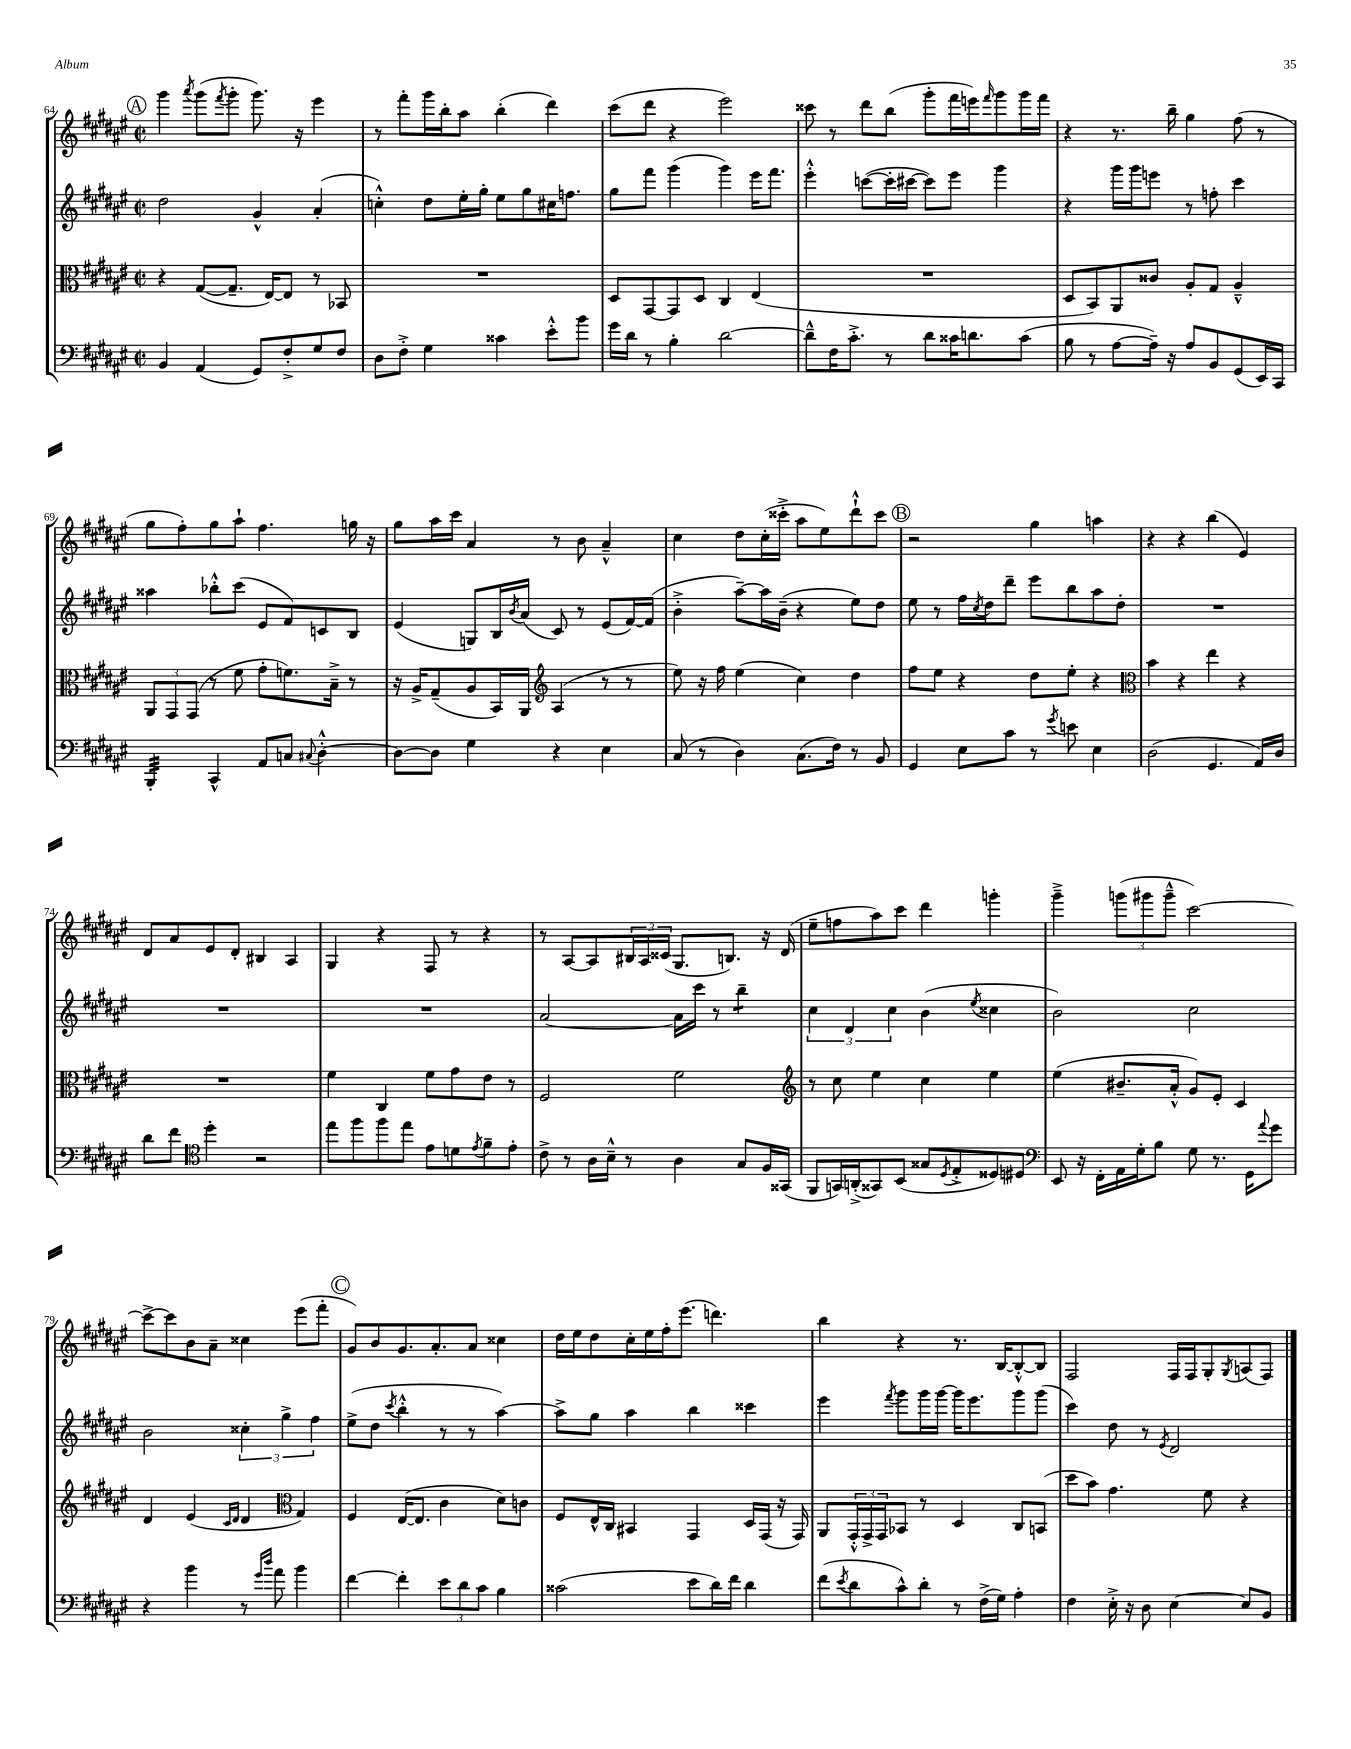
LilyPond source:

<<
\new StaffGroup <<
\new Staff = "s0" {
    \clef treble \key fis \major \defaultTimeSignature \time 2/2
    \mark \markup { \circle "A" } gis'''4 \acciaccatura { ais'''8 } gis'''8( \acciaccatura { fis'''8 } gis'''8-. gis'''8.) r16 eis'''4 |
    r8 fis'''8-. gis'''16 b''16-. ais''8 b''4-.( dis'''4) |
    cis'''8( dis'''8 r4 eis'''2) |
    cisis'''8 r8 dis'''8 b''8( gis'''8-. fis'''16 e'''16) \grace { fis'''16 } gis'''8 gis'''16 fis'''16 |
    r4 r8. b''16-- gis''4 fis''8( r8 |
    gis''8 fis''8-.) gis''8 ais''8-! fis''4. g''16 r16 |
    gis''8 ais''16 cis'''16 ais'4 r8 b'8 ais'4---^ |
    cis''4 dis''8 cis''16-.( cisis'''16-.-> ais''8 eis''8) dis'''8-!-^ cisis'''8 |
    \mark \markup { \circle "B" } r2 gis''4 a''4 |
    r4 r4 b''4( eis'4) |
    dis'8 ais'8 eis'8 dis'8-. bis4 ais4 |
    gis4 r4 fis8 r8 r4 |
    r8 ais8~ ais8 \tuplet 3/2 { bis16 ais16 cisis'16( } gis8. b8.) r16 dis'16( |
    eis''8-- f''8 ais''8) cis'''8 dis'''4 g'''4-. |
    gis'''4---> \tuplet 3/2 { g'''8( gis'''8 gis'''8---^ } cis'''2~) |
    cis'''8~-> cis'''8 b'8 ais'8-- cisis''4 eis'''8( fis'''8-. |
    \mark \markup { \circle "C" } gis'8) b'8 gis'8. ais'8.-. ais'8 cisis''4 |
    dis''16 eis''16 dis''8 cis''16-. eis''16 fis''16-. eis'''8.( d'''4.) |
    b''4 r4 r8. b16~ b8~-.-^ b8 |
    fis2 fis16 fis16 gis8-. \acciaccatura { gis8 } a8( fis8) \bar "|." |
}
\new Staff = "s1" {
    \clef treble \key fis \major \defaultTimeSignature \time 2/2
    \mark \markup { \circle "A" } dis''2 gis'4-^ ais'4-.( |
    c''4-.-^) dis''8 eis''16-. gis''16-. eis''8 gis''8 cis''16 f''8. |
    gis''8 fis'''8 gis'''4( gis'''4) eis'''16 fis'''8. |
    eis'''4-.-^ c'''8~( c'''16-. cis'''16~ cis'''8) eis'''8 gis'''4 |
    r4 gis'''16 gis'''16 e'''8 r8 f''8-. cis'''4 |
    aisis''4 bes''8-.-^ cis'''8( eis'8 fis'8) c'8 b8 |
    eis'4( g8) b16 \acciaccatura { b'8 } ais'16( cis'8) r8 eis'8( fis'16~) fis'16( |
    b'4-.-> ais''8~--) ais''16 b'16--( r4 eis''8) dis''8 |
    \mark \markup { \circle "B" } eis''8 r8 fis''16 \acciaccatura { cis''8 } dis''16 dis'''8-- eis'''8 b''8 ais''8 dis''8-. |
    R1 |
    R1 |
    R1 |
    ais'2~ ais'16 cis'''16 r8 b''4:8-- |
    \tuplet 3/2 { cis''4 dis'4 cis''4 } b'4( \acciaccatura { eis''8 } cisis''4 |
    b'2) cis''2 |
    b'2 \tuplet 3/2 { cisis''4-. gis''4-> fis''4 } |
    \mark \markup { \circle "C" } eis''8->( dis''8 \acciaccatura { cis'''8 } b''4-.-^ r8 r8 ais''4~) |
    ais''8-> gis''8 ais''4 b''4 cisis'''4 |
    eis'''4 \acciaccatura { fis'''8 } gis'''8 gis'''16 gis'''16~ gis'''16 eis'''8. gis'''8 gis'''8( |
    cis'''4) dis''8 r8 \acciaccatura { eis'8 } dis'2 \bar "|." |
}
\new Staff = "s2" {
    \clef alto \key fis \major \defaultTimeSignature \time 2/2
    \mark \markup { \circle "A" } r4 gis8~( gis8.-- eis16~) eis8 r8 bes,8 |
    R1 |
    dis8 gis,8~ gis,8 dis8 cis4 eis4( |
    R1 |
    dis8 b,8) ais,8 cisis'8 ais8-. gis8 ais4---^ |
    \tuplet 3/2 { ais,8 gis,8 gis,8( } r8 fis'8 gis'8-. f'8.) b16---> r8 |
    r16 ais16-> gis8--( ais8 b,16) ais,16 \clef treble ais4( r8 r8 |
    eis''8) r16 fis''16 eis''4( cis''4) dis''4 |
    \mark \markup { \circle "B" } fis''8 eis''8 r4 dis''8 eis''8-. r4 |
    \clef alto b'4 r4 eis''4 r4 |
    R1 |
    fis'4 cis4 fis'8 gis'8 eis'8 r8 |
    fis2 fis'2 |
    \clef treble r8 cis''8 eis''4 cis''4 eis''4 |
    eis''4( bis'8.-- ais'16-.-^ gis'8) eis'8-. cis'4 |
    dis'4 eis'4( \grace { cis'16 dis'16 } dis'4 \clef alto gis4) |
    \mark \markup { \circle "C" } fis4 eis16~( eis8. cis'4 dis'8) c'8 |
    fis8 eis16-^ cis16 bis,4 gis,4 dis16 gis,16( r16 gis,16) |
    ais,8 \tuplet 3/2 { gis,16-.-^ gis,16-> gis,16 } bes,8 r8 dis4 cis8 b,8( |
    dis''8 b'8) gis'4. fis'8 r4 \bar "|." |
}
\new Staff = "s3" {
    \clef bass \key fis \major \defaultTimeSignature \time 2/2
    \mark \markup { \circle "A" } b,4 ais,4( gis,8) fis8-.-> gis8 fis8 |
    dis8 fis8-.-> gis4 cisis'4 eis'8-.-^ b'8 |
    gis'16 dis'16 r8 b4-. dis'2~ |
    dis'8---^ fis16 cis'8.-.-> r8 dis'8 cisis'16 d'8. cisis'8( |
    b8 r8 ais8~ ais16--) r16 ais8 b,8 gis,8( eis,16) cis,16 |
    b,,4:32-. cis,4-^ ais,8 c8 \appoggiatura { cis8 } dis4~-.-^ |
    dis8~ dis8 gis4 r4 eis4 |
    cis8( r8 dis4) cis8.( fis16) r8 b,8 |
    \mark \markup { \circle "B" } gis,4 eis8 cis'8 r8 \acciaccatura { gis'8 } e'8 eis4 |
    dis2( gis,4. ais,16) dis16 |
    dis'8 fis'8 \clef tenor dis''4-. r2 |
    eis''8 fis''8 fis''8 eis''8 eis'8 d'8 \acciaccatura { eis'8 } fis'8-- eis'8-. |
    cis'8-> r8 ais16 b16---^ r8 ais4 gis8 fis16 gisis,16( |
    fis,8 g,16) a,16-.->( gisis,8) b,8( gisis8 \acciaccatura { dis8 } eis8-.-> disis8) dis8 |
    \clef bass eis,8 r16 fis,16-. ais,16 gis16-. b8 gis8 r8. gis,16 \appoggiatura { ais'8 } gis'8 |
    r4 b'4 r8 \grace { gis'16 dis''16 } ais'8 b'4 |
    \mark \markup { \circle "C" } fis'4~ fis'4-. \tuplet 3/2 { eis'8 dis'8 cis'8 } b4 |
    cisis'2( eis'8 dis'16) fis'16 dis'4 |
    fis'8( \acciaccatura { eis'8 } dis'8 cis'8-^) dis'8-. r8 fis16->( gis16) ais4-. |
    fis4 eis16-.-> r16 dis8 eis4~ eis8 b,8 \bar "|." |
}
>>
>>
\layout { \context { \Score currentBarNumber = #64 } }
